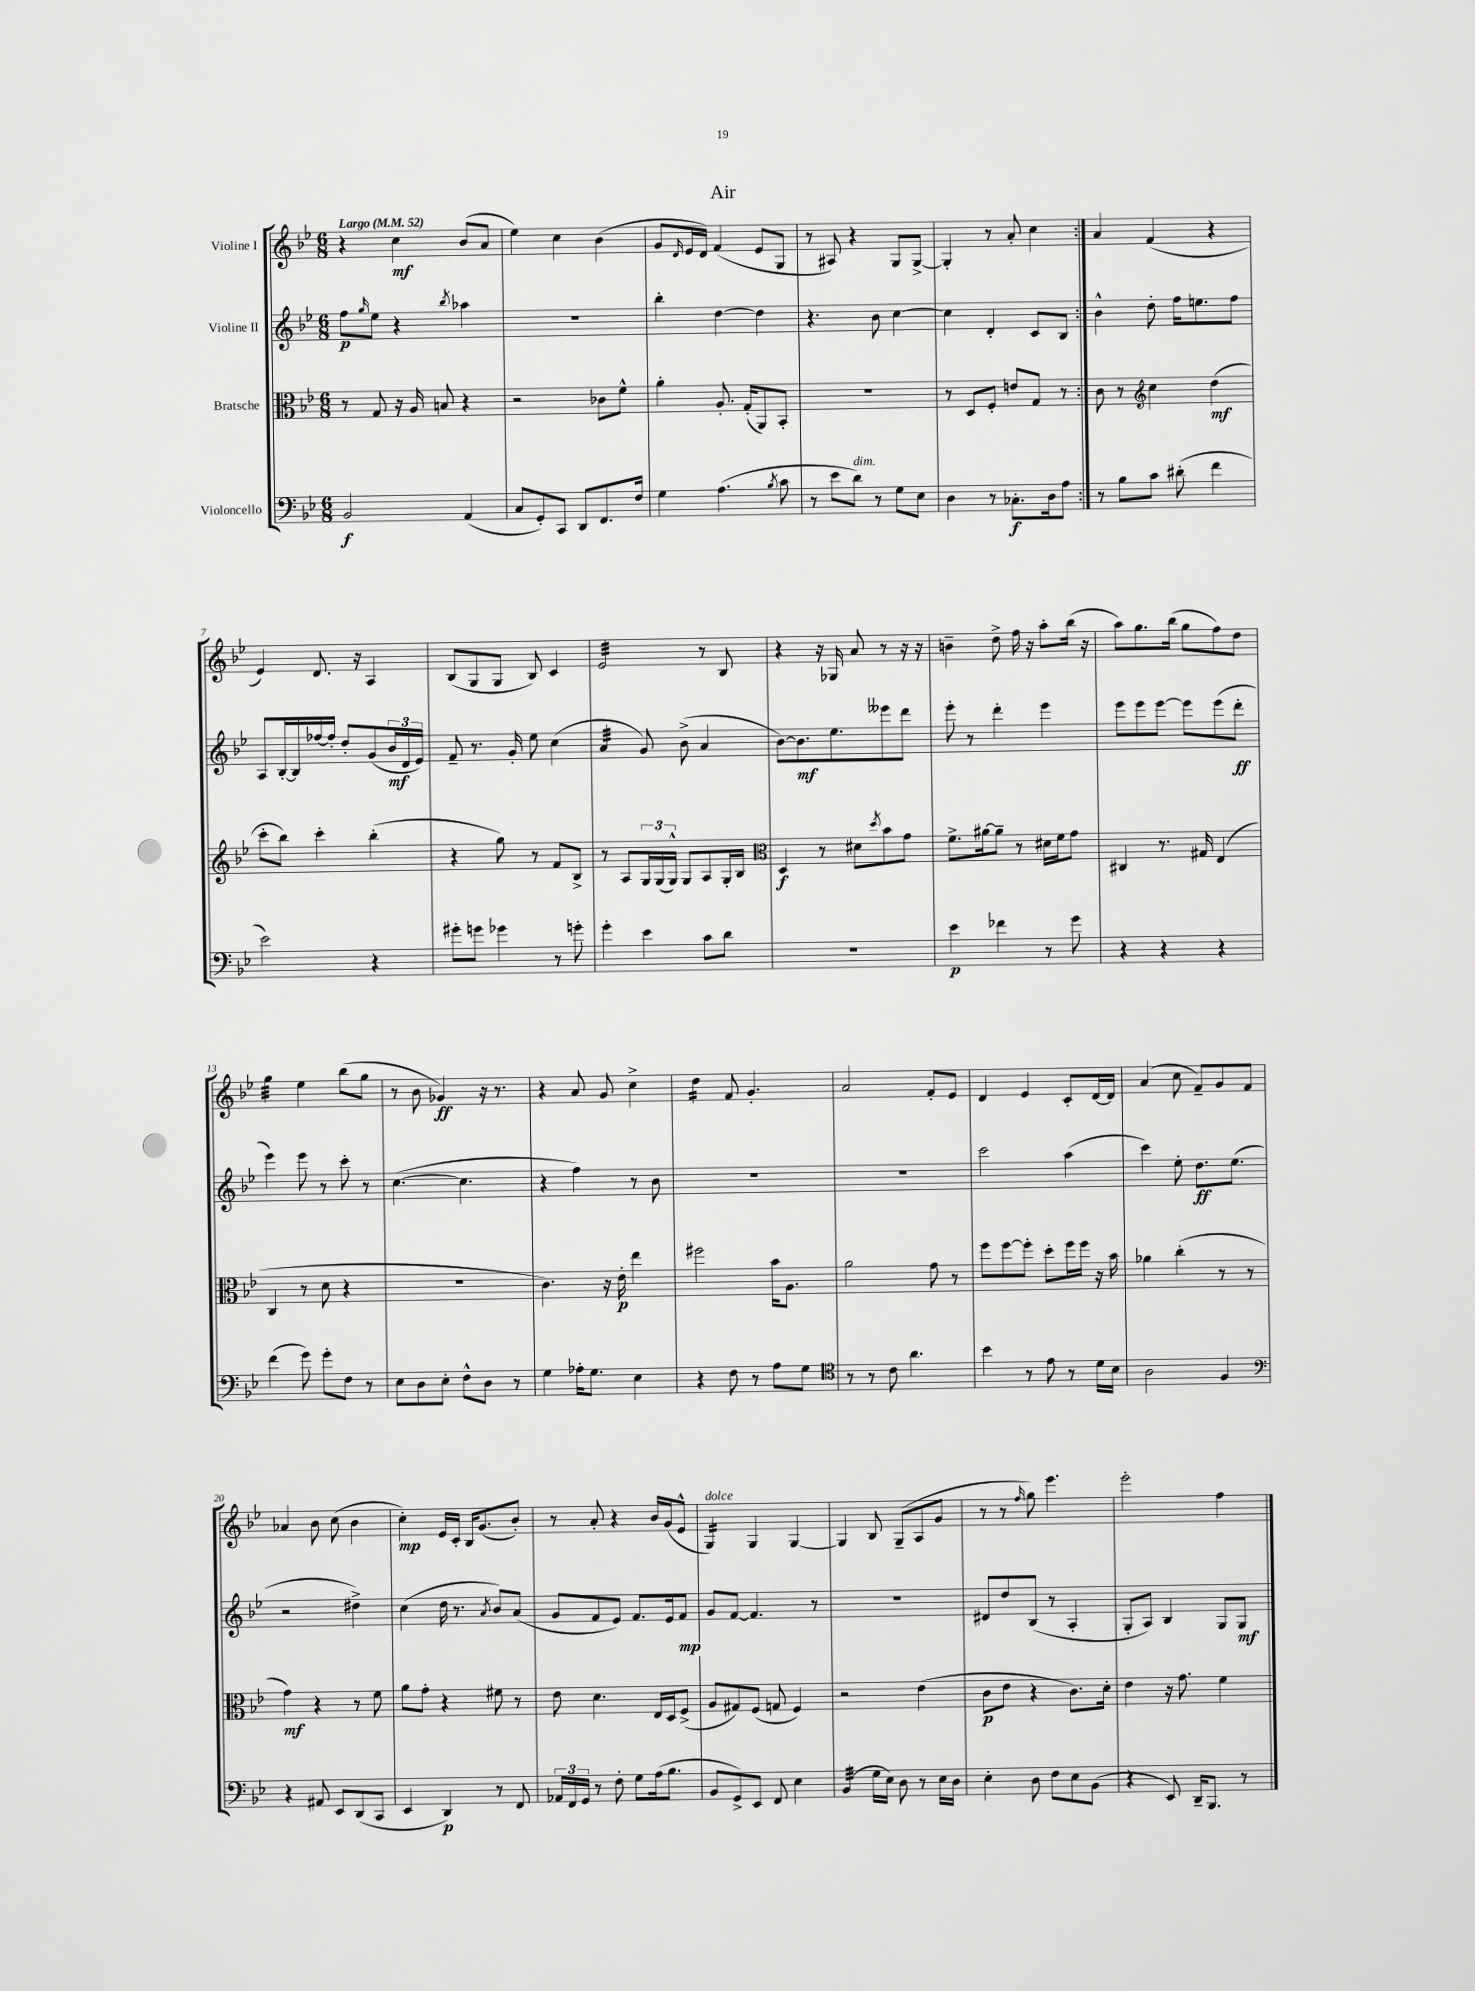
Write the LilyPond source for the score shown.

\header { title = "Air" }
<<
\new StaffGroup <<
\new Staff = "s0" \with { instrumentName = "Violine I" } {
    \clef treble \key bes \major \numericTimeSignature \time 6/8 \tempo "Largo" 4 = 52
    \repeat volta 2 { r4 c''4\mf bes'8( a'8 |
    ees''4) c''4 bes'4( |
    g'8 \grace { d'16 } ees'16 d'16) f'4( ees'8 g8 |
    r8 ais8) r4 g8 g8~-> |
    g4-. r8 a'8-. c''4 | }
    a'4 f'4( r4 |
    ees'4) d'8. r16 a4 |
    bes8( g8 g8 bes8) c'4 |
    ees'2:32 r8 bes8 |
    r4 r16 ges16 a'8 r8 r16 r16 |
    b'4-- d''8-> f''16 r16 a''8-. bes''16( r16 |
    a''8) g''8. bes''16( g''8 f''8) d''8 |
    g''4:32 ees''4 bes''8( g''8 |
    r8 bes'8 ges'4\ff) r16 r8. |
    r4 a'8 g'8 c''4-> |
    d''4:16 f'8 g'4.-. |
    a'2 f'8-. ees'8 |
    d'4 ees'4 c'8-. d'16~ d'16 |
    a'4( c''8 f'8--) g'8 f'8 |
    aes'4 bes'8 c''8( bes'4 |
    c''4-.\mp) ees'16 c'16-. bes16 g'8.( bes'8-.) |
    r8 a'8-. r4 bes'16 g'16( ees'8-^ |
    g4:16^\markup { \italic "dolce" }) g4 g4~ |
    g4 bes8 g8--( a8 g'8 |
    r8 r8 \grace { f''16 } g''8) ees'''4. |
    ees'''2-. f''4 \bar "|." |
}
\new Staff = "s1" \with { instrumentName = "Violine II" } {
    \clef treble \key bes \major \numericTimeSignature \time 6/8
    \repeat volta 2 { f''8\p \grace { g''16 } ees''8 r4 \acciaccatura { bes''8 } aes''4 |
    R2. |
    bes''4-. d''4~ d''4 |
    r4. bes'8 c''4~ |
    c''4 d'4-. c'8 bes8 | }
    bes'4-^ d''8-. f''16 e''8. f''8 |
    a8 bes16~-. bes16 fes''16~ fes''16-. d''8-. g'8( \tuplet 3/2 { bes'16\mf d'16 ees'16) } |
    f'8-- r8. g'16-. ees''8 c''4( |
    a'4:32 g'8) bes'8->( a'4 |
    bes'8~) bes'8.\mf ees''8. eeses'''8 d'''8 |
    ees'''8-. r8 d'''4-. ees'''4 |
    ees'''8 ees'''8 ees'''8~ ees'''8 ees'''8( d'''8-.\ff |
    ees'''4) ees'''8 r8 c'''8-. r8 |
    c''4.~( c''4. |
    r4 f''4) r8 bes'8 |
    R2. |
    R2. |
    c'''2 a''4( |
    c'''4) ees''8-. d''8.\ff ees''8.( |
    r2 dis''4->) |
    c''4( d''16 r8. \acciaccatura { a'8 } bes'8) a'8( |
    g'8 f'8 ees'8) f'8. ees'16 f'8\mp |
    g'8 f'8~ f'4. r8 |
    R2. |
    dis'8 d''8 bes8( r8 a4-. |
    g8-. a8) bes4 g8 g8\mf \bar "|." |
}
\new Staff = "s2" \with { instrumentName = "Bratsche" } {
    \clef alto \key bes \major \numericTimeSignature \time 6/8
    \repeat volta 2 { r8 g8 r16 a16 b8 r4 |
    r2 ces'8 f'8-^ |
    a'4-. a8.-. g16-.( a,8) bes,8-. |
    R2. |
    r8 d8 f8-. e'8 g8 r8 | }
    c'8 r8 \clef treble c''4 d''4\mf( |
    c'''8-. bes''8) c'''4-. bes''4-.( |
    r4 g''8) r8 f'8 bes8-> |
    r8 a8 \tuplet 3/2 { g16 g16( g16-^) } g8 a8 g16-. bes16 |
    \clef alto d4\f r8 dis'8 \acciaccatura { d''8 } bes'8 g'8 |
    f'8.-> ais'16~ ais'8-- r8 dis'16 f'16 g'8 |
    cis4 r8. gis16 ees4( |
    c4 r8 d'8 r4 |
    R2. |
    c'4.) r16 ees'16-.\p ees''4 |
    fis''2 bes'16 a8. |
    a'2 g'8 r8 |
    f''8 f''8~ f''8-. d''8-. f''16 f''16 r16 bes'16 |
    aes'4 c''4-.( r8 r8 |
    g'4\mf) r4 r8 f'8 |
    a'8 g'8-. r4 fis'8 r8 |
    ees'8 d'4. ees16 d16 f8->( |
    a8 gis8) f8( g8 f4) |
    r2 ees'4( |
    c'8\p ees'8 r4 c'8.) d'16-. |
    ees'4 r16 g'8. f'4 \bar "|." |
}
\new Staff = "s3" \with { instrumentName = "Violoncello" } {
    \clef bass \key bes \major \numericTimeSignature \time 6/8
    \repeat volta 2 { bes,2\f a,4( |
    c8 g,8-.) c,8 d,8 f,8. f16 |
    g4 a4.( \acciaccatura { bes8 } c'8 |
    r8 ees'8 d'8^\markup { \italic "dim." }) r8 g8 ees8 |
    d4 r8 ces8.-.\f d16 a8 | }
    r8 bes8 c'8 dis'8-.( f'4 |
    ees'2) r4 |
    gis'8-. g'8 ges'4 r8 g'8-. |
    g'4-. ees'4 c'8 d'8 |
    R2. |
    ees'4\p fes'4 r8 g'8 |
    r4 r4 r4 |
    f'4( g'8) g'8-. f8 r8 |
    ees8 d8 ees8-. f8-^ d8 r8 |
    g4 aes16-. g8. ees4 |
    r4 f8 r8 a8 g8 |
    \clef tenor r8 r8 c'8 a'4. |
    bes'4 r8 ees'8 r8 d'16 bes16 |
    a2 f4 |
    \clef bass r4 ais,8 ees,8 d,8( c,8 |
    ees,4 d,4\p) r8 f,8 |
    \tuplet 3/2 { aes,16 f,16 g,16 } r8 f8-. g8 a16( bes8. |
    bes,8 g,8->) ees,8 f,8 ees4 |
    bes,4:32( g16 ees16) d8 r8 ees16 d16 |
    ees4-. d8 f8 ees8 bes,8( |
    r4 ees,8) d,16-- bes,,8. r8 \bar "|." |
}
>>
>>
